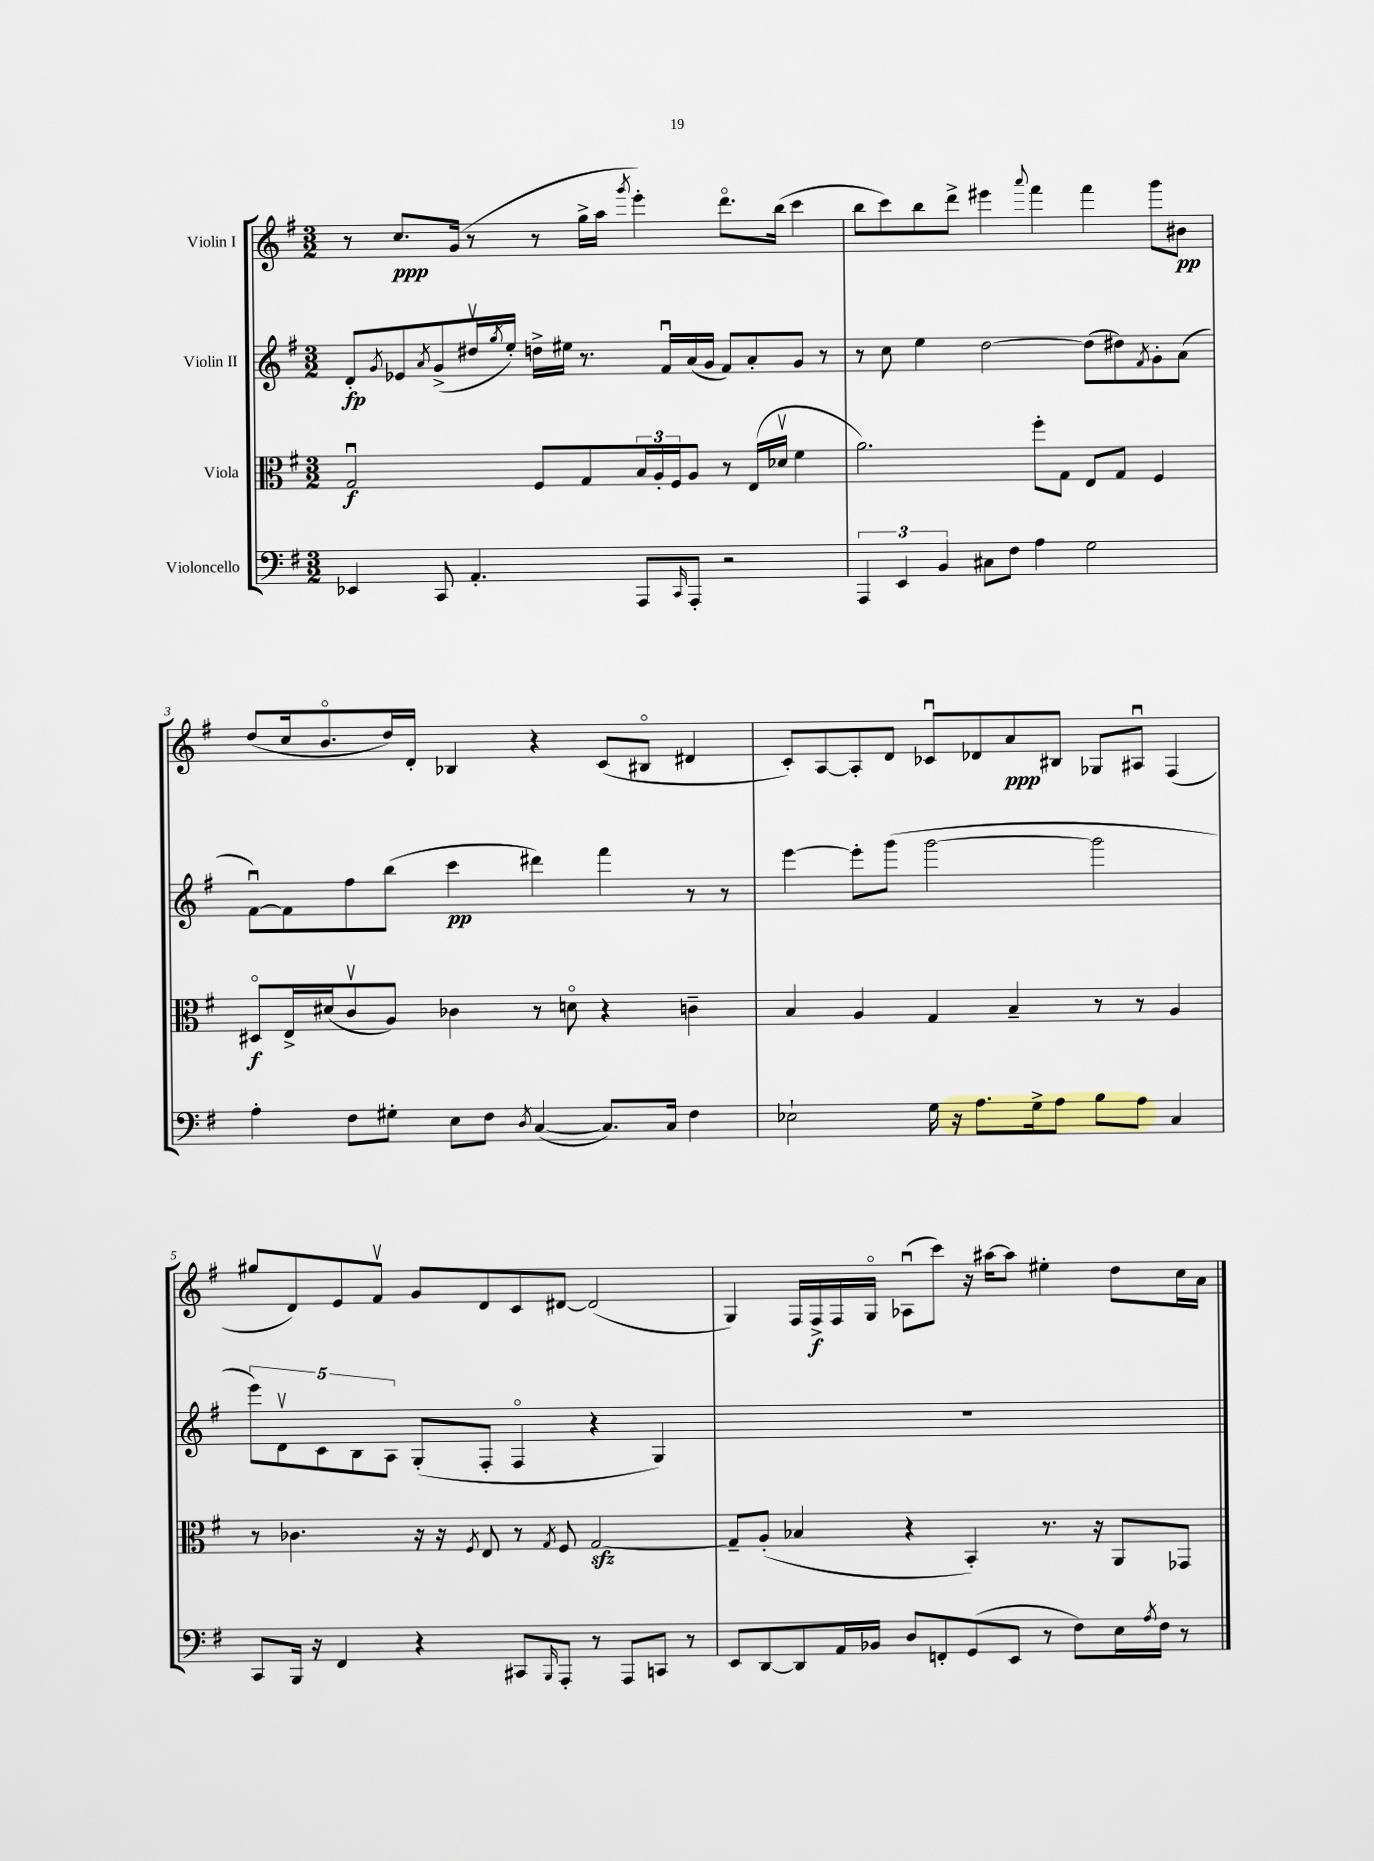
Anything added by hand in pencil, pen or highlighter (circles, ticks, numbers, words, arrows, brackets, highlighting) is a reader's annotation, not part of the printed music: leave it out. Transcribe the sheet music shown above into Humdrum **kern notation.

**kern	**kern	**dynam	**kern	**dynam	**kern	**dynam
*part4	*part3	*part3	*part2	*part2	*part1	*part1
*staff4	*staff3	*staff3	*staff2	*staff2	*staff1	*staff1
*I"Violoncello	*I"Viola	*	*I"Violin II	*	*I"Violin I	*
*clefF4	*clefC3	*	*clefG2	*	*clefG2	*
*k[f#]	*k[f#]	*	*k[f#]	*	*k[f#]	*
*M3/2	*M3/2	*	*M3/2	*	*M3/2	*
=1	=1	=1	=1	=1	=1	=1
4EE-X/	2Gu/	f	8d'/L	fp	8r	.
.	.	.	8qg/	.	.	.
.	.	.	8e-X/	.	8.cc/L	ppp
.	.	.	8qa/	.	.	.
8CC/	.	.	(8g^/	.	.	.
.	.	.	.	.	(16g/Jk	.
4.AA'/	.	.	16dd#Xv/L	.	8r	.
.	.	.	8qgg/	.	.	.
.	.	.	16ee'/JJ)	.	.	.
.	8F#/L	.	16ddn^\LL	.	8r	.
.	.	.	16ee#X\JJ	.	.	.
.	8G/	.	8.r	.	16gg^\LL	.
.	.	.	.	.	16aa\JJ	.
.	.	.	.	.	8qggg/	.
8AAA/L	24B/L	.	.	.	4eee'\)	.
.	24A'/	.	.	.	.	.
.	.	.	16f#u/LL	.	.	.
.	24F#/J	.	.	.	.	.
16qqCC/	.	.	.	.	.	.
8AAA'/J	8A/J	.	(16a/	.	.	.
.	.	.	16g/JJ	.	.	.
2r	8r	.	8f#/L)	.	8.ddd\L	.
.	(16E/LL	.	8a'/	.	.	.
.	16d-Xv/JJ	.	.	.	(16bb\Jk	.
.	4f#\	.	8g/J	.	4ccc\	.
.	.	.	8r	.	.	.
=2	=2	=2	=2	=2	=2	=2
6AAA/	2.a\)	.	8r	.	8bb\L	.
.	.	.	8cc\	.	8ccc\)	.
6EE/	.	.	.	.	.	.
.	.	.	4ee\	.	8bb\	.
6BB/	.	.	.	.	.	.
.	.	.	.	.	8ddd^\J	.
8C#X\L	.	.	[2dd\	.	4eee#X\	.
8F#\J	.	.	.	.	.	.
.	.	.	.	.	8qqaaa/	.
4A\	8ff#'\L	.	.	.	4fff#\	.
.	8G\J	.	.	.	.	.
2G\	8E/L	.	(8dd\L]	.	4fff#\	.
.	8G/J	.	8dd#X\)	.	.	.
.	.	.	8qf#/	.	.	.
.	4F#/	.	8g'\	.	8ggg\L	.
.	.	.	(8a\J	.	8b#X\J	pp
!!LO:LB:g=z
=3	=3	=3	=3	=3	=3	=3
4A'\	8D#X/L	f	[8f#u\L)	.	(8dd/L	.
.	16E^/L	.	8f#\]	.	16cc/k	.
.	(16d#X/J	.	.	.	8.b/	.
8F#\L	8cv/	.	8ff#\	.	.	.
8G#X'\J	8A/J)	.	(8bb\J	.	16dd/L)	.
.	.	.	.	.	16d'/JJ	.
8E\L	4c-X\	.	4ccc\	pp	4B-X/	.
8F#\J	.	.	.	.	.	.
8qD/	.	.	.	.	.	.
([4C/	8r	.	4ddd#X\)	.	4r	.
.	8dn\	.	.	.	.	.
8.C/L])	4r	.	4fff#\	.	(8c/L	.
.	.	.	.	.	8B#X/J	.
16C/Jk	.	.	.	.	.	.
4F#\	4cn~\	.	8r	.	4d#X/	.
.	.	.	8r	.	.	.
=4	=4	=4	=4	=4	=4	=4
2E-X`\	4B/	.	[4eee\	.	8c'/L)	.
.	.	.	.	.	[8A/	.
.	4A/	.	8eee'\L]	.	8A'/]	.
.	.	.	(8ggg\J	.	8d/J	.
16G\	4G/	.	[2ggg\	.	8c-Xu/L	.
16r	.	.	.	.	.	.
8.A\L	.	.	.	.	8d-X/	.
.	4B~/	.	.	.	8a/	ppp
16G^\k	.	.	.	.	.	.
8A\J	.	.	.	.	8B#X/J	.
8B\L	8r	.	2ggg\]	.	8G-X/L	.
8A\J	8r	.	.	.	8A#Xu/J	.
4C/	4A/	.	.	.	(4F#/	.
!!LO:LB:g=z
=5	=5	=5	=5	=5	=5	=5
8CC/L	8r	.	10eee\L)	.	8gg#X/L	.
.	.	.	10dv\	.	.	.
16BBB/Jk	4.c-X\	.	.	.	8d/)	.
16r	.	.	.	.	.	.
.	.	.	10c\	.	.	.
4FF#/	.	.	.	.	8e/	.
.	.	.	10B\	.	.	.
.	.	.	.	.	8f#v/J	.
.	.	.	10A\J	.	.	.
4r	16r	.	(8G'/L	.	8g/L	.
.	16r	.	.	.	.	.
.	8qF#/	.	.	.	.	.
.	8E/	.	8F#'/J	.	8d/	.
8CC#X/L	8r	.	4F#/	.	8c/	.
16qqBBB/	8qG/	.	.	.	.	.
8AAA'/J	8F#/	.	.	.	[8d#X/J	.
8r	[2Gzz/	.	4r	.	(2d#/]	.
8AAA/L	.	.	.	.	.	.
8CCn/J	.	.	4G/)	.	.	.
8r	.	.	.	.	.	.
=6	=6	=6	=6	=6	=6	=6
8EE/L	8G~/L]	.	1.r	.	4G/)	.
[8DD/	(8A'/J	.	.	.	.	.
8DD/]	4B-X/	.	.	.	16F#/LL	.
.	.	.	.	.	16F#^/	f
16AA/L	.	.	.	.	16F#/	.
16BB-X/JJ	.	.	.	.	16G/JJ	.
8D/L	4r	.	.	.	(8A-Xu\L	.
8FFn'/	.	.	.	.	8ccc\J)	.
(8GG/	4BB'/)	.	.	.	16r	.
.	.	.	.	.	[16aa#X\KL	.
8EE/J	.	.	.	.	8aa#\J]	.
8r	8.r	.	.	.	4ee#X'\	.
8F#\L)	.	.	.	.	.	.
.	16r	.	.	.	.	.
16E\L	8AA/L	.	.	.	8dd\L	.
8qA/	.	.	.	.	.	.
16F#\JJ	.	.	.	.	.	.
8r	8GG-X/J	.	.	.	16cc\L	.
.	.	.	.	.	16a\JJ	.
==	==	==	==	==	==	==
*-	*-	*-	*-	*-	*-	*-
